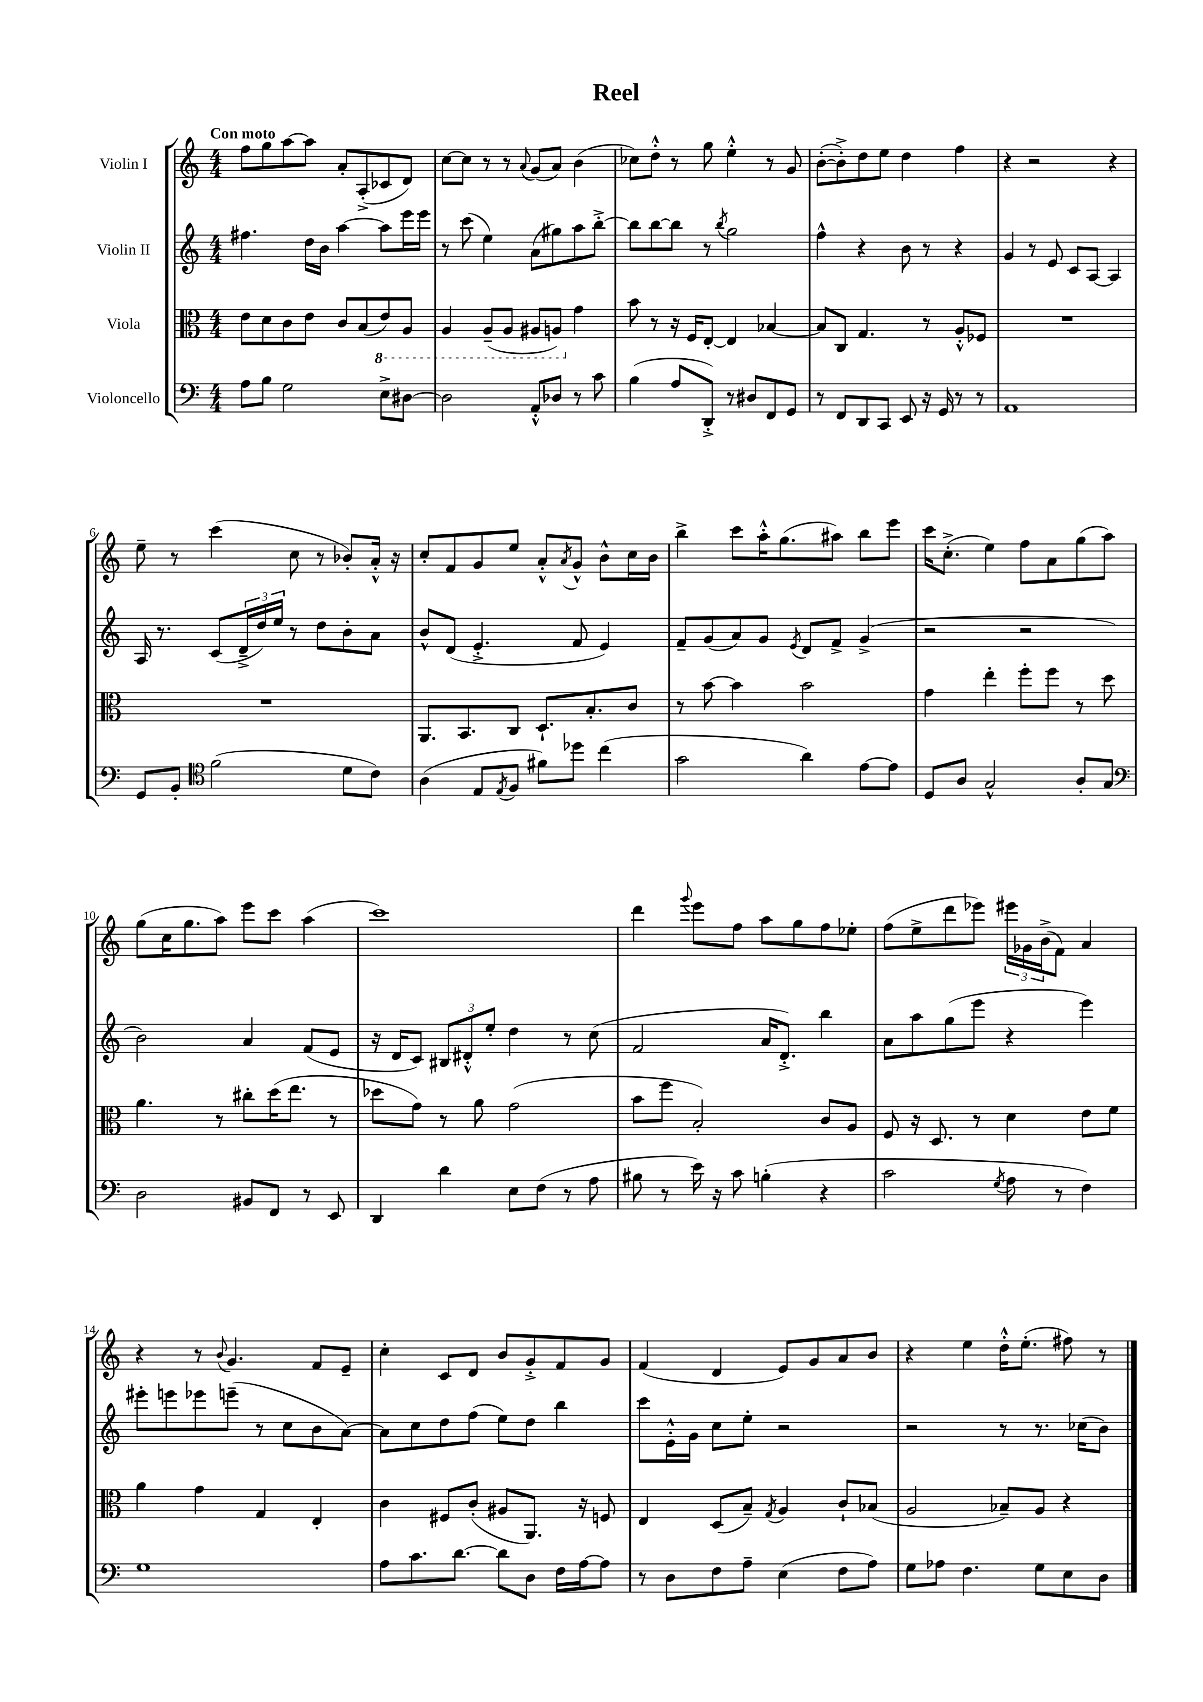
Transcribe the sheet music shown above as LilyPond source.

\header { title = "Reel" }
<<
\new StaffGroup <<
\new Staff = "s0" \with { instrumentName = "Violin I" } {
    \clef treble \key c \major \numericTimeSignature \time 4/4 \tempo "Con moto"
    f''8 g''8 a''8~ a''8 a'8-. a8-.->( ces'8 d'8) |
    c''8~ c''8 r8 r8 \appoggiatura { a'8 } g'8( a'8) b'4( |
    ces''8) d''8-.-^ r8 g''8 e''4-.-^ r8 g'8 |
    b'8~-.( b'8-.->) d''8 e''8 d''4 f''4 |
    r4 r2 r4 |
    e''8-- r8 c'''4( c''8 r8 bes'8-.) a'16-.-^ r16 |
    c''8-. f'8 g'8 e''8 a'8-.-^ \acciaccatura { a'8 } g'8-^ b'8-^ c''16 b'16 |
    b''4-> c'''8 a''16-.-^ g''8.( ais''8) b''8 e'''8 |
    c'''16 c''8.-.->( e''4) f''8 a'8 g''8( a''8) |
    g''8( c''16 g''8. a''8) e'''8 c'''8 a''4( |
    c'''1) |
    d'''4 \appoggiatura { g'''8 } e'''8 f''8 a''8 g''8 f''8 ees''8-. |
    f''8( e''8-> d'''8 ees'''8) \tuplet 3/2 { eis'''16 ges'16 b'16->( } f'8) a'4 |
    r4 r8 \appoggiatura { b'8 } g'4. f'8 e'8-- |
    c''4-. c'8 d'8 b'8 g'8-.-> f'8 g'8 |
    f'4( d'4 e'8) g'8 a'8 b'8 |
    r4 e''4 d''16-.-^ e''8.-.( fis''8) r8 \bar "|." |
}
\new Staff = "s1" \with { instrumentName = "Violin II" } {
    \clef treble \key c \major \numericTimeSignature \time 4/4
    fis''4. d''16 b'16 a''4~ a''8 e'''16 e'''16 |
    r8 c'''8( e''4) a'8( gis''8) a''8 b''8~-.-> |
    b''8 b''8~ b''8 r8 \acciaccatura { b''8 } g''2 |
    f''4-^ r4 b'8 r8 r4 |
    g'4 r8 e'8 c'8 a8~ a4 |
    a16 r8. c'8( \tuplet 3/2 { d'16---> d''16) e''16 } r8 d''8 b'8-. a'8 |
    b'8-^ d'8( e'4.-.-> f'8 e'4) |
    f'8-- g'8( a'8) g'8 \acciaccatura { e'8 } d'8 f'8-> g'4->( |
    r2 r2 |
    b'2) a'4 f'8( e'8 |
    r16 d'16 c'8) \tuplet 3/2 { bis8 dis'8-.-^ e''8-. } d''4 r8 c''8( |
    f'2 a'16 d'8.-.->) b''4 |
    a'8 a''8 g''8( e'''8 r4 e'''4) |
    eis'''8-. e'''8 ees'''8 e'''8--( r8 c''8 b'8 a'8~) |
    a'8 c''8 d''8 f''8( e''8) d''8 b''4 |
    c'''8 e'16-.-^ g'16 c''8 e''8-. r2 |
    r2 r8 r8. ces''16( b'8) \bar "|." |
}
\new Staff = "s2" \with { instrumentName = "Viola" } {
    \clef alto \key c \major \numericTimeSignature \time 4/4
    e'8 d'8 c'8 e'8 c'8 b8( \ottava #-1 e8) a,8 |
    a,4 a,8--( a,8 ais,8 a,8) \ottava #0 g'4 |
    b'8 r8 r16 f16 e8~-. e4 bes4~ |
    bes8 c8 g4. r8 a8-.-^ fes8 |
    R1 |
    R1 |
    a,8. b,8. c8 d8.-! b8.-. c'8 |
    r8 b'8~ b'4 b'2 |
    g'4 e''4-. f''8-. f''8 r8 d''8 |
    a'4. r8 cis''8-. d''16( e''8. r8 |
    des''8 g'8) r8 a'8 g'2( |
    b'8 f''8 b2-.) c'8 a8 |
    f8 r16 d8. r8 d'4 e'8 f'8 |
    a'4 g'4 g4 e4-. |
    c'4 fis8 c'8-.( ais8 a,8.) r16 f8 |
    e4 d8( b8--) \acciaccatura { g8 } a4 c'8-! bes8( |
    a2 bes8--) a8 r4 \bar "|." |
}
\new Staff = "s3" \with { instrumentName = "Violoncello" } {
    \clef bass \key c \major \numericTimeSignature \time 4/4
    a8 b8 g2 e8-> dis8~ |
    dis2 a,8-.-^ des8 r8 c'8 |
    b4( a8 d,8-.->) r8 dis8 f,8 g,8 |
    r8 f,8 d,8 c,8 e,8 r16 g,16 r8 r8 |
    a,1 |
    g,8 b,8-. \clef tenor f'2( d'8 c'8) |
    a4( e8 \acciaccatura { e8 } f8 fis'8) des''8 c''4( |
    g'2 a'4) e'8~ e'8 |
    d8 a8 g2-^ a8-. g8 |
    \clef bass d2 bis,8 f,8 r8 e,8 |
    d,4 d'4 e8 f8( r8 a8 |
    bis8 r8 e'16) r16 c'8 b4-.( r4 |
    c'2 \acciaccatura { g8 } a8 r8 f4) |
    g1 |
    a8 c'8. d'8.~ d'8 d8 f16 a16~ a8 |
    r8 d8 f8 a8-- e4( f8 a8) |
    g8 aes8 f4. g8 e8 d8 \bar "|." |
}
>>
>>
